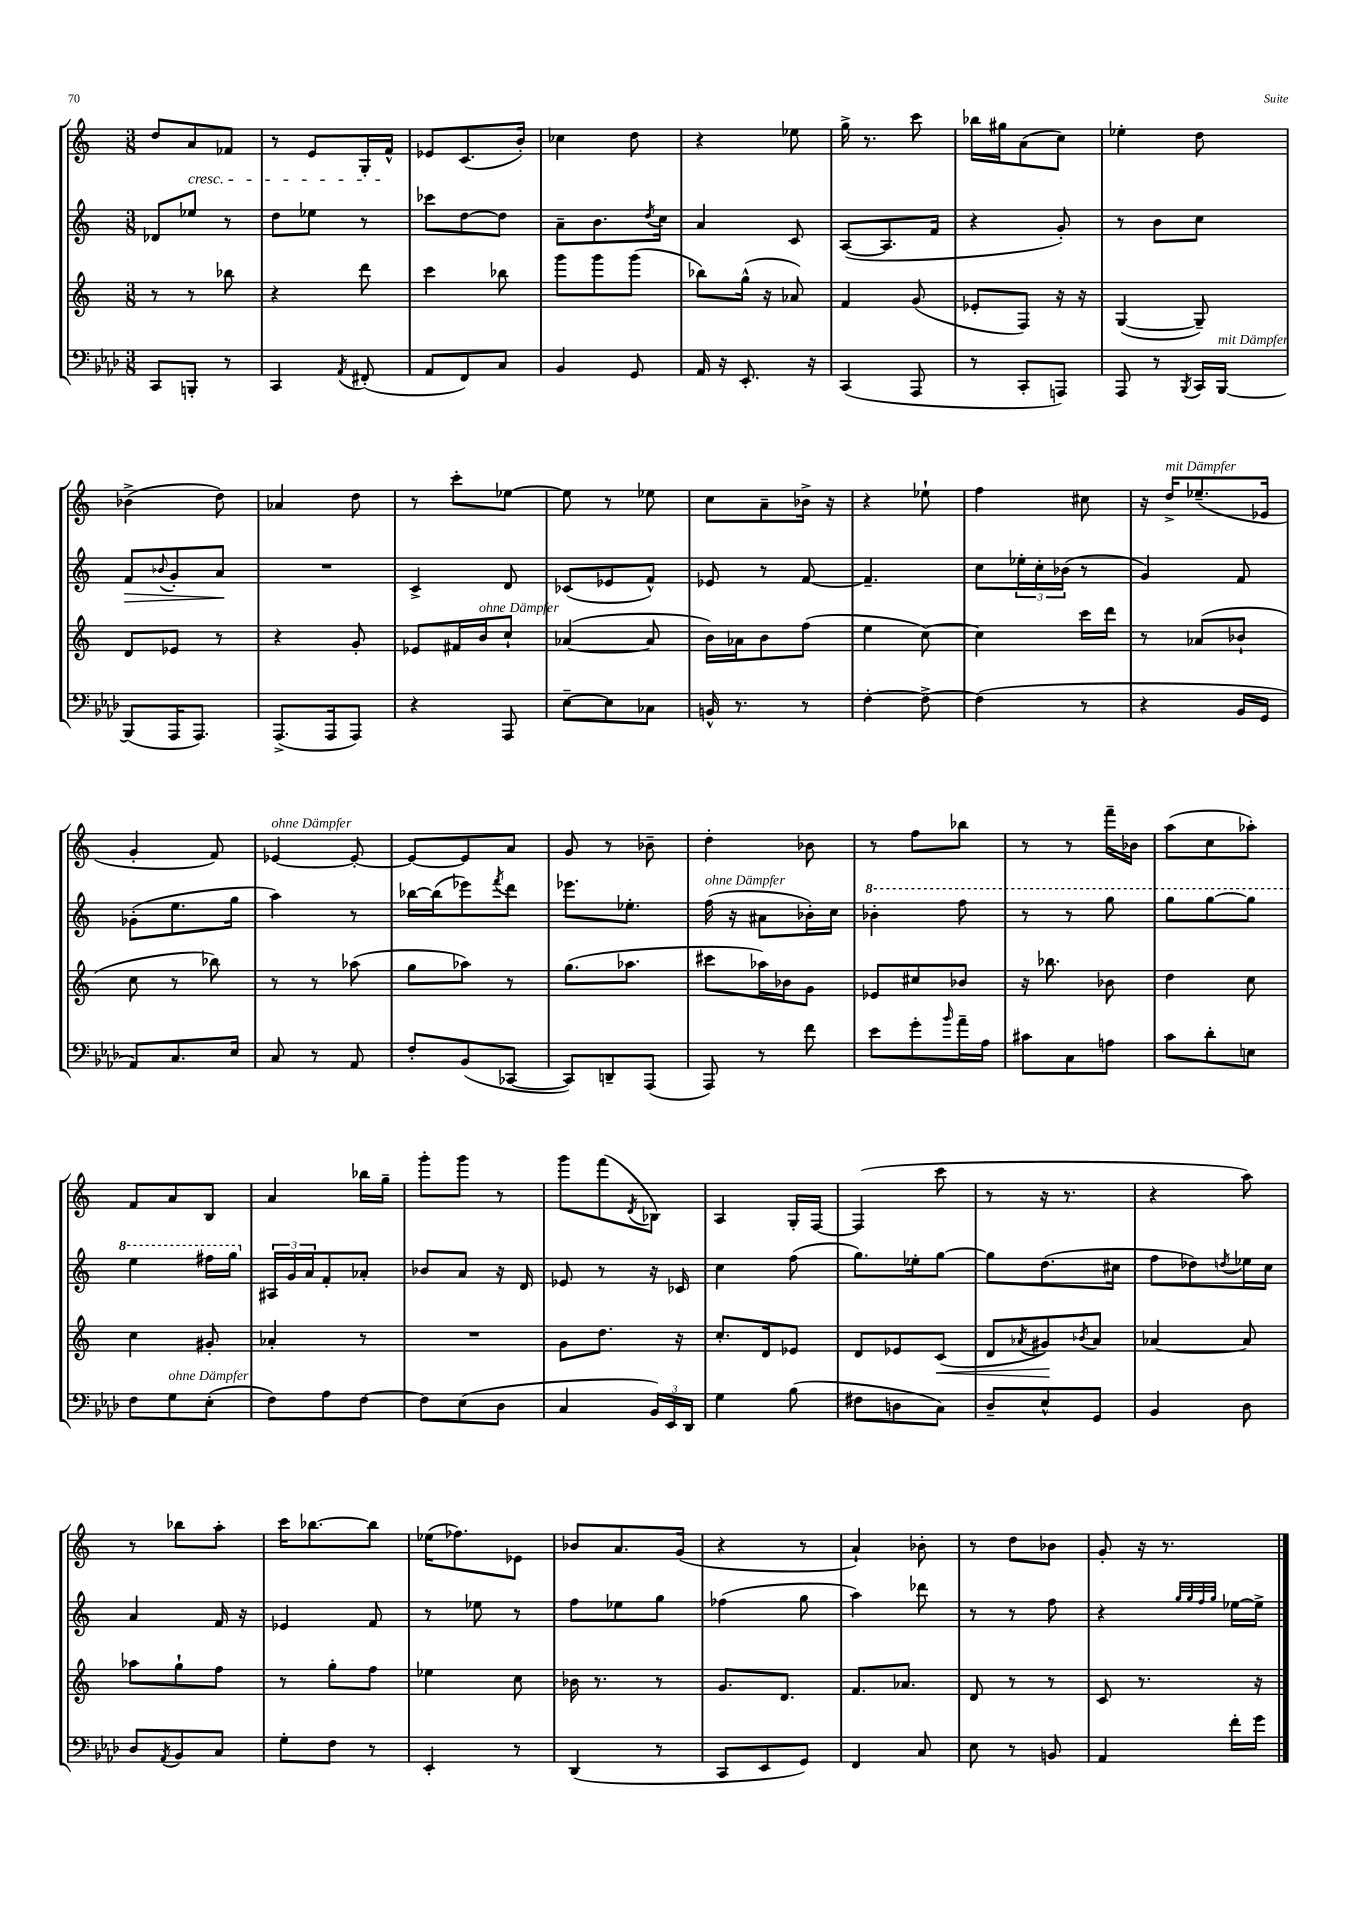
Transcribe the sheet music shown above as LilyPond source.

<<
\new StaffGroup <<
\new Staff = "s0" {
    \clef treble \key c \major \numericTimeSignature \time 3/8
    d''8 a'8\cresc fes'8 |
    r8 e'8 g16-. f'16-^\! |
    ees'8 c'8.( b'16-.) |
    ces''4 d''8 |
    r4 ees''8 |
    g''16-> r8. c'''8 |
    bes''16 gis''16 a'8( c''8) |
    ees''4-. d''8 |
    bes'4->( d''8) |
    aes'4 d''8 |
    r8 c'''8-. ees''8~ |
    ees''8 r8 ees''8 |
    c''8 a'8-- bes'16-> r16 |
    r4 ees''8-! |
    f''4 cis''8 |
    r16 d''16->^\markup { \italic "mit Dämpfer" } ees''8.--( ees'16 |
    g'4-. f'8) |
    ees'4~^\markup { \italic "ohne Dämpfer" } ees'8~-. |
    ees'8~ ees'8 a'8 |
    g'8 r8 bes'8-- |
    d''4-. bes'8 |
    r8 f''8 bes''8 |
    r8 r8 f'''16-- bes'16 |
    a''8( c''8 aes''8-.) |
    f'8 a'8 b8 |
    a'4 bes''16 g''16-- |
    g'''8-. g'''8 r8 |
    g'''8 f'''8( \acciaccatura { d'8 } bes8) |
    a4 g16-. f16~ |
    f4( c'''8 |
    r8 r16 r8. |
    r4 a''8) |
    r8 bes''8 a''8-. |
    c'''16 bes''8.~ bes''8 |
    ees''16( fes''8.) ees'8 |
    bes'8 a'8. g'16( |
    r4 r8 |
    a'4-!) bes'8-. |
    r8 d''8 bes'8 |
    g'8-. r16 r8. \bar "|." |
}
\new Staff = "s1" {
    \clef treble \key c \major \numericTimeSignature \time 3/8
    des'8 ees''8 r8 |
    d''8 ees''8 r8 |
    ces'''8 d''8~ d''8 |
    a'8-- b'8. \acciaccatura { d''8 } c''16 |
    a'4 c'8 |
    a8~( a8. f'16 |
    r4 g'8-.) |
    r8 b'8 c''8 |
    f'8\> \appoggiatura { bes'8 } g'8-. a'8\! |
    R4. |
    c'4-> d'8 |
    ces'8( ees'8 f'8-^) |
    ees'8 r8 f'8~ |
    f'4.-- |
    c''8 \tuplet 3/2 { ees''16-. c''16-. bes'16( } r8 |
    g'4) f'8 |
    ges'8-.( e''8. g''16 |
    a''4) r8 |
    bes''16~ bes''16( ees'''8) \acciaccatura { f'''8 } d'''8 |
    ees'''8. ees''8.-. |
    f''16^\markup { \italic "ohne Dämpfer" }( r16 ais'8 bes'16-.) c''16 |
    \ottava #1 bes''4-. f'''8 |
    r8 r8 g'''8 |
    g'''8 g'''8~ g'''8 |
    e'''4 fis'''16 g'''16 \ottava #0 |
    \tuplet 3/2 { ais16 g'16 a'16 } f'8-. aes'8-. |
    bes'8 a'8 r16 d'16 |
    ees'8 r8 r16 ces'16 |
    c''4 f''8( |
    g''8.) ees''16-. g''8~ |
    g''8 d''8.( cis''16 |
    f''8 des''8) \acciaccatura { d''8 } ees''16 c''16 |
    a'4 f'16 r16 |
    ees'4 f'8 |
    r8 ees''8 r8 |
    f''8 ees''8 g''8 |
    fes''4( g''8 |
    a''4) des'''8 |
    r8 r8 f''8 |
    r4 \grace { g''32 g''32 f''32 g''32 } ees''16~ ees''16-> \bar "|." |
}
\new Staff = "s2" {
    \clef treble \key c \major \numericTimeSignature \time 3/8
    r8 r8 bes''8 |
    r4 d'''8 |
    c'''4 bes''8 |
    g'''8 g'''8 g'''8( |
    bes''8) g''16-^( r16 aes'8) |
    f'4 g'8( |
    ees'8-. f8) r16 r16 |
    g4~( g8--) |
    d'8 ees'8 r8 |
    r4 g'8-. |
    ees'8 fis'16 b'16^\markup { \italic "ohne Dämpfer" } c''8-! |
    aes'4~( aes'8 |
    b'16) aes'16 b'8 f''8( |
    e''4 c''8~) |
    c''4 c'''16 d'''16 |
    r8 aes'8( bes'8-! |
    c''8 r8 bes''8) |
    r8 r8 aes''8( |
    g''8 aes''8) r8 |
    g''8.( aes''8. |
    cis'''8 aes''16) bes'16 g'8 |
    ees'8 cis''8 bes'8 |
    r16 bes''8. bes'8 |
    d''4 c''8 |
    c''4 gis'8-. |
    aes'4-. r8 |
    R4. |
    g'8 d''8. r16 |
    c''8.-. d'16 ees'8 |
    d'8 ees'8 c'8\<( |
    d'8 \acciaccatura { aes'8 } gis'8\!) \acciaccatura { bes'8 } aes'8 |
    aes'4~ aes'8 |
    aes''8 g''8-! f''8 |
    r8 g''8-. f''8 |
    ees''4 c''8 |
    bes'16 r8. r8 |
    g'8. d'8. |
    f'8. aes'8. |
    d'8 r8 r8 |
    c'8 r8. r16 \bar "|." |
}
\new Staff = "s3" {
    \clef bass \key aes \major \numericTimeSignature \time 3/8
    c,8 b,,8-. r8 |
    c,4 \acciaccatura { aes,8 } fis,8-.( |
    aes,8 f,8) c8 |
    bes,4 g,8 |
    aes,16 r16 ees,8.-. r16 |
    c,4( aes,,8 |
    r8 c,8-. a,,8) |
    aes,,8 r8 \acciaccatura { bes,,8 } c,16 bes,,16~^\markup { \italic "mit Dämpfer" } |
    bes,,8( aes,,16 aes,,8.) |
    aes,,8.->( aes,,16 aes,,8) |
    r4 aes,,8 |
    ees8~-- ees8 ces8 |
    b,16-^ r8. r8 |
    f4~-. f8~-> |
    f4( r8 |
    r4 bes,16 g,16 |
    aes,8) c8. ees16 |
    c8 r8 aes,8 |
    f8-. bes,8( ces,8~ |
    ces,8) d,8-- aes,,8( |
    aes,,8) r8 f'8 |
    ees'8 g'8-. \grace { bes'16 } aes'16-- aes16 |
    cis'8 c8 a8 |
    c'8 des'8-. e8 |
    f8 g8^\markup { \italic "ohne Dämpfer" } ees8-.( |
    f8) aes8 f8~ |
    f8 ees8( des8 |
    c4 \tuplet 3/2 { bes,16) ees,16 des,16 } |
    g4 bes8( |
    fis8 d8 c8) |
    des8-- ees8-^ g,8 |
    bes,4 des8 |
    des8 \acciaccatura { aes,8 } bes,8 c8 |
    g8-. f8 r8 |
    ees,4-. r8 |
    des,4( r8 |
    c,8 ees,8 g,8) |
    f,4 c8 |
    ees8 r8 b,8 |
    aes,4 f'16-. g'16 \bar "|." |
}
>>
>>
\layout { \context { \Score \remove "Bar_number_engraver" } }
